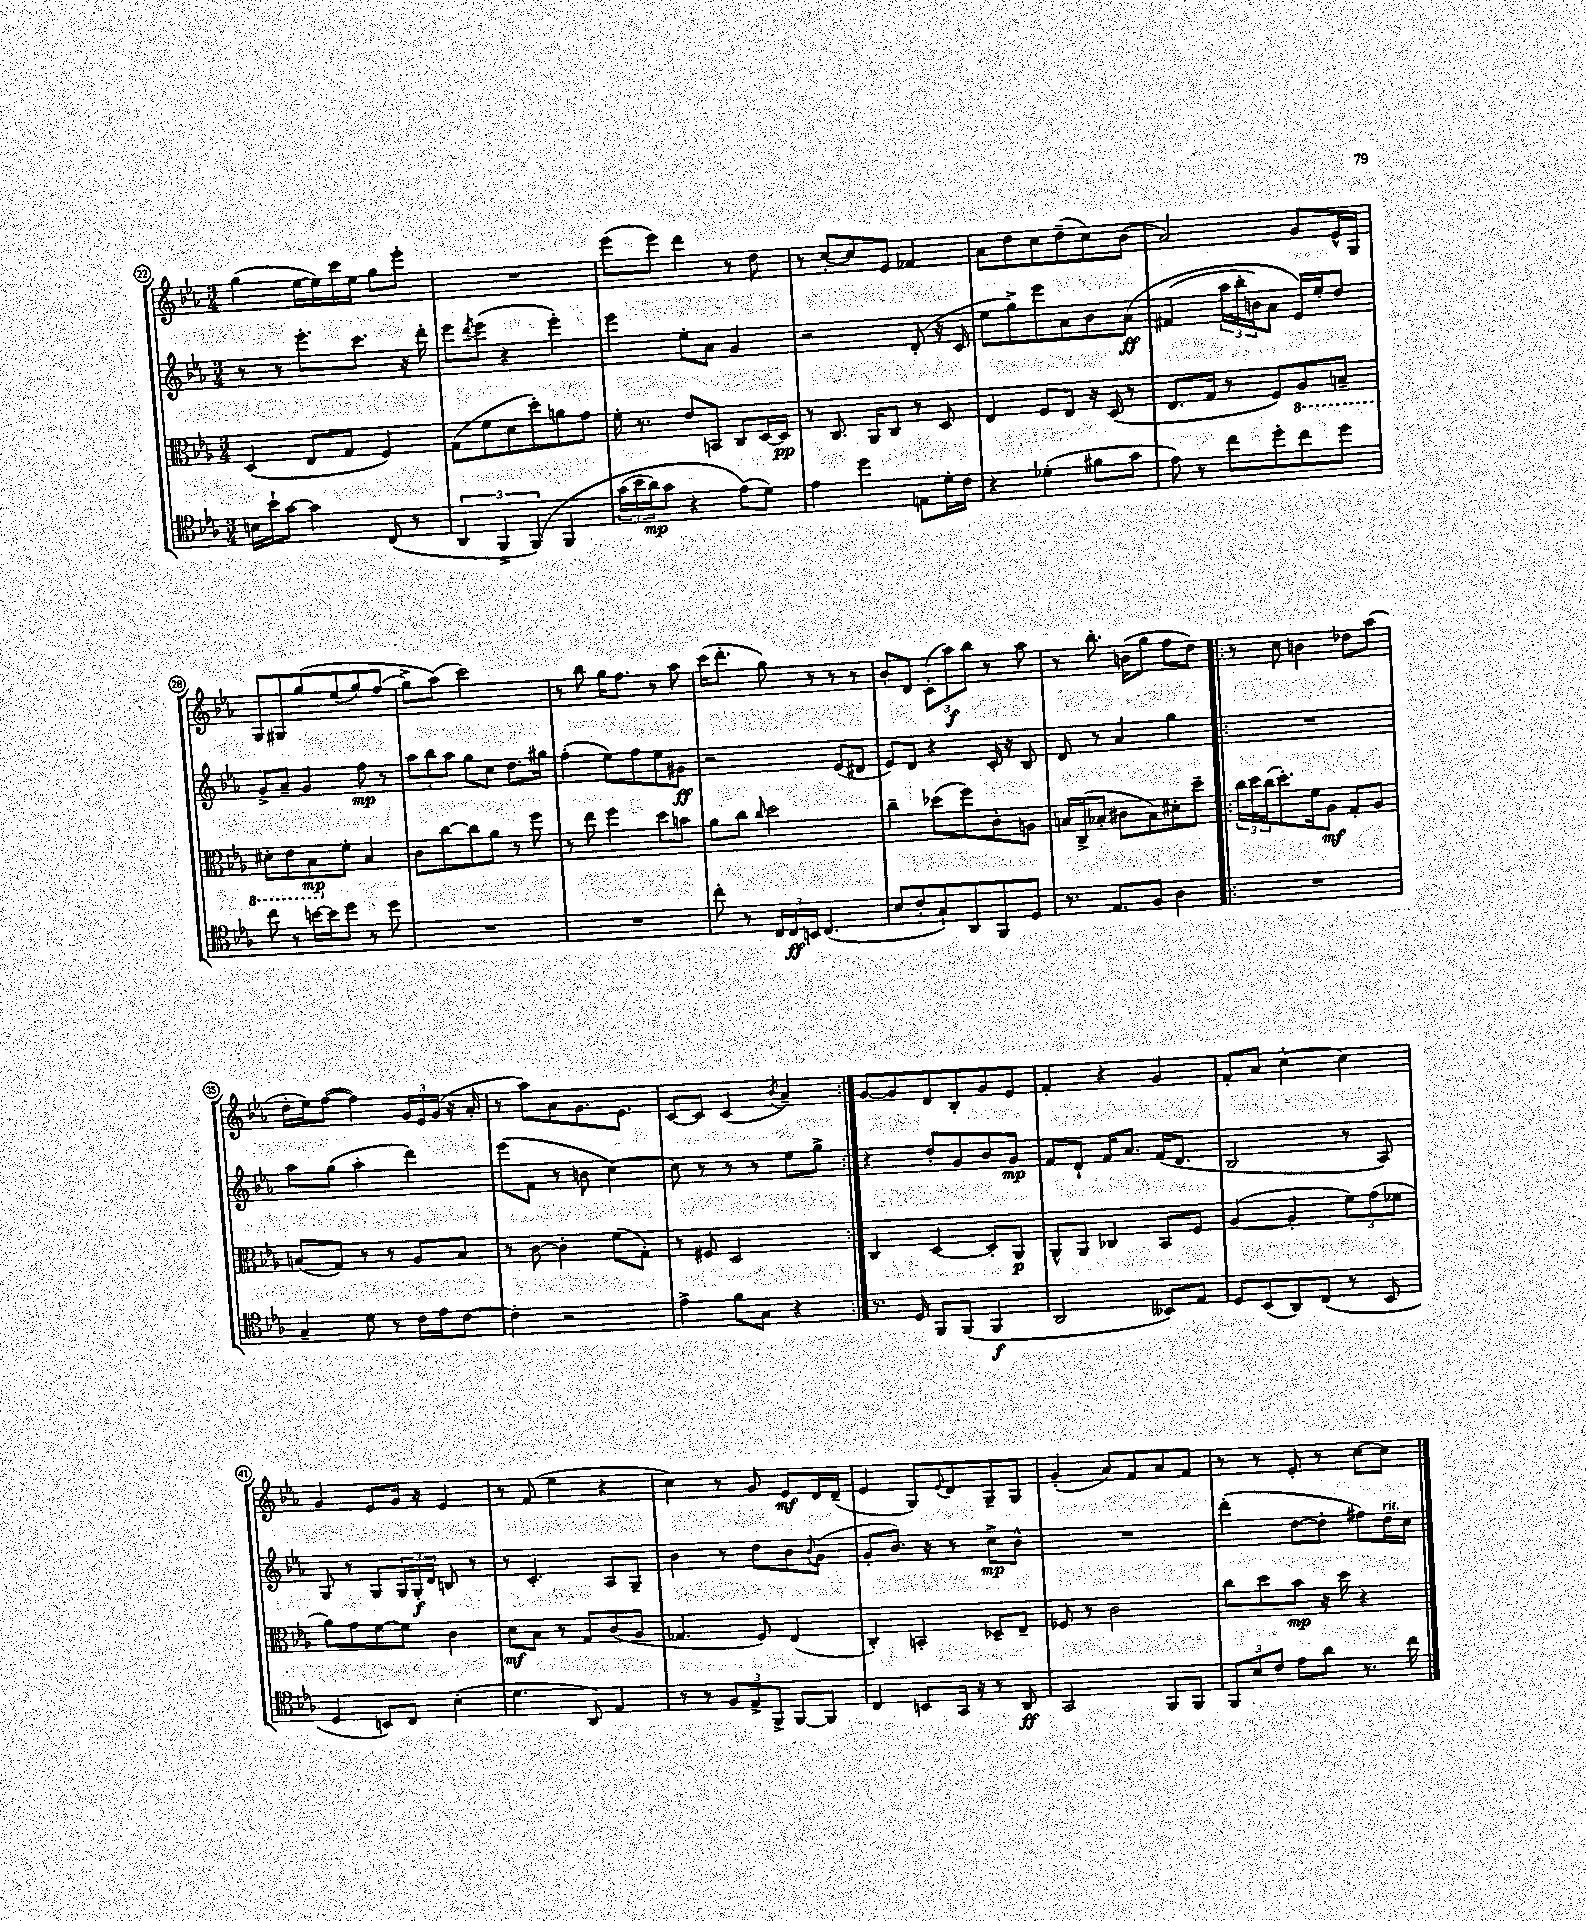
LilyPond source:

<<
\new StaffGroup <<
\new Staff = "s0" {
    \clef treble \key ees \major \numericTimeSignature \time 3/4
    g''4( ees''16~ ees''16) c'''16 ees''16 g''8 ees'''8-. |
    R2. |
    ees'''8( ees'''8) d'''4 r8 d''8 |
    r8 c''8~-. c''8 ees'8 fes'4 |
    aes'8 d''8 c''8 d''8--( c''8) bes'8( |
    aes'2) g'8 ees'16-^ g16 |
    g8 gis8 g''8\( ees''8( g''8) f''8( |
    g''8->) aes''8(\) c'''2) |
    r8 bes''8 g''16 f''8. r8 aes''8 |
    c'''16( d'''8.-. g''8) r8 r8 r8 |
    bes'8-. d'8 \tuplet 3/2 { c'8-.( aes''8\f) bes''8 } r8 aes''8 |
    r8 bes''8.-. b'16( g''8 f''8 d''8) |
    \repeat volta 2 { r8 c''8 b'4 des''8 aes''8( |
    d''16-. ees''16) f''8~( f''4) \tuplet 3/2 { g'16 ees'16 g'16( } r16 aes'16-. |
    r8 aes''8) aes'8 g'8. ees'8. |
    c'8~ c'8 c'4( \acciaccatura { bes'8 } aes'4--) | }
    g'8~ g'8 d'8 bes8-. g'8 ees'8 |
    f'4-. r4 g'4 |
    f'8-. aes'8 c''4~-. c''4 |
    g'4 ees'8 g'16 r16 ees'4 |
    r8 f'8( ees''4 r4 |
    c''4) r8 g'8 ees'8\mf d'16 d'16--( |
    ees'4 g8) \appoggiatura { ees'8 } d'8 g8-- g8 |
    g'4-.( aes'8) f'8 aes'8 f'8 |
    r8 r8 ees'8-. r8 c''8~ c''8 \bar "|." |
}
\new Staff = "s1" {
    \clef treble \key ees \major \numericTimeSignature \time 3/4
    r8 r8 ees'''8.-. c'''8. r16 d'''16-. |
    ees'''8 \acciaccatura { d'''8 } ees'''8( r4 ees'''4-.) |
    ees'''4 ees''8-. aes'8 g'4 |
    r2 d'8-.( r16 c'16 |
    ees''8 g''8->) ees'''8 aes'8 bes'8 aes'8\ff\( |
    fis'4( \tuplet 3/2 { aes''16 bes''16-. b'16) } aes'8 ees'16\) ees''16-. d''8 |
    g'8-> aes'8-- g'4 f''8\mp r8 |
    \tuplet 3/2 { aes''8 bes''8 aes''8 } g''8 c''8 d''8. gis''16 |
    f''4-.( ees''8) f''8 ees''8 gis'8\ff |
    r2 ees'8( dis'8 |
    ees'8) d'8 r4 c'16-. r16 bes8 |
    d'8 r8 aes'4 g''4 |
    \repeat volta 2 { R2. |
    aes''8 g''8( aes''4-. d'''4) |
    ees'''8( f'8 r8 b'8 c''4~) |
    c''8 r8 r8 r8 ees''8 g''8-> | }
    r4 d''8-. g'8 bes'8 g'8\mp |
    f'8 d'8-! f'16 aes'8. f'16( d'8. |
    bes2 r8 aes8) |
    g8 r8 g8 \tuplet 3/2 { g16 g16-.\f d'16 } b8 r8 |
    r8 c'4.-. aes8 g8-- |
    bes'4 r8 d''8 bes'8 \appoggiatura { bes'8 } g'8( |
    g'8-. bes'8.) r16 r8 c''8->\mp bes'8-^ |
    R2. |
    d'''4-.( d''8~ d''8-. fis''8) d''16^\markup { \italic "rit." } c''16 \bar "|." |
}
\new Staff = "s2" {
    \clef alto \key ees \major \numericTimeSignature \time 3/4
    d4( ees8 g8 f4) |
    g8( f'8 d'8 d''8-.) a'8 g'8 |
    f'16-. r8. ees'8 b,8 c8 d16~ d16\pp |
    r8 c8. aes,16 c8 r8 d8 |
    ees4 f8 ees8 r16 d16( r8 |
    ees8. g16 r8 f8) \ottava #-1 aes,8 b,8-- |
    dis8-. ees8 bes,8\mp \ottava #0 f'8-. bes4 |
    c'8 c''8~ c''8 aes'8 r8 f''8 |
    r8 ees''8 f''4 d''8 b'8 |
    aes'8 c''8 \grace { c''16 } d''2 |
    c''4-- des''8( f''8) c'8-. a8 |
    b16 c16->( bes8-. cis'8 bes8) dis'8-. d''8-- |
    \repeat volta 2 { \tuplet 3/2 { c''16 d''16 c''16( } d''8.-.) f'16 aes8\mf g8-. aes8 |
    b8( g8) r8 r8 aes8 b8 |
    r8 c'8~ c'4-. f'8( g8-.) |
    r8 fis8 d2 | }
    c4 d4~ d8-. aes,8\p |
    aes,8-^ aes,8 ces4 bes,8 f8 |
    aes4~( aes4-. \tuplet 3/2 { f'8) g'8( fes'8 } |
    aes'8) g'8 f'8~ f'8 c'4 |
    d'8\mf bes8 r8 g8 c'8( aes8 |
    ges4. f8) ees4( |
    c4-.) b,4-. des8-- ees8-- |
    fes8 r8 c'2 |
    c''8 d''8 bes'8\mp r16 d''16 r4 \bar "|." |
}
\new Staff = "s3" {
    \clef tenor \key ees \major \numericTimeSignature \time 3/4
    b16 bes'16-! g'8~ g'4 c8( r8 |
    \tuplet 3/2 { aes,4 f,4-> f,4)\( } f,4 |
    \tuplet 3/2 { g'16( bes'16 aes'16\mp) } g'8 r4 ees'8(\) d'8) |
    ees'4 d''4 e8 d'16-. c'16 |
    r4 des'4-.( fis'8 g'8 |
    ees'8) r8 c''8 d''8-. c''8 d''8 |
    c''8 r8 b'16~ b'16 d''8 r8 d''8 |
    R2. |
    R2. |
    c''8-. r8 \tuplet 3/2 { c16 c16\ff b,16 } c4.( |
    bes8 c'8-. g8-!) aes,8 f,8 d8 |
    r8. ees8. f8 aes4 |
    \repeat volta 2 { R2. |
    g4-- d'8 r8 c'16 ees'16 c'8~ |
    c'4-. r2 |
    ees'4-> f'8 g8 r4 | }
    r8. d16 f,8 f,8( f,4\f |
    aes,2 beses,8) ees8 |
    d8 bes,8( aes,8) c8( r8 bes,8 |
    d4 b,8) c8 bes4-.( |
    d'4. aes,8) ees4 |
    r8 r8 \tuplet 3/2 { f8 ees8-> f,8-> } f,8~ f,8 |
    c4 b,8 g,16 r16 r8 aes,8\ff |
    g,2 f,8 f,8 |
    \tuplet 3/2 { f,8 bes8 c'8 } ees'8 aes'8 r8. c''16 \bar "|." |
}
>>
>>
\layout { \context { \Score currentBarNumber = #22 \override BarNumber.stencil = #(make-stencil-circler 0.1 0.3 ly:text-interface::print) } }
